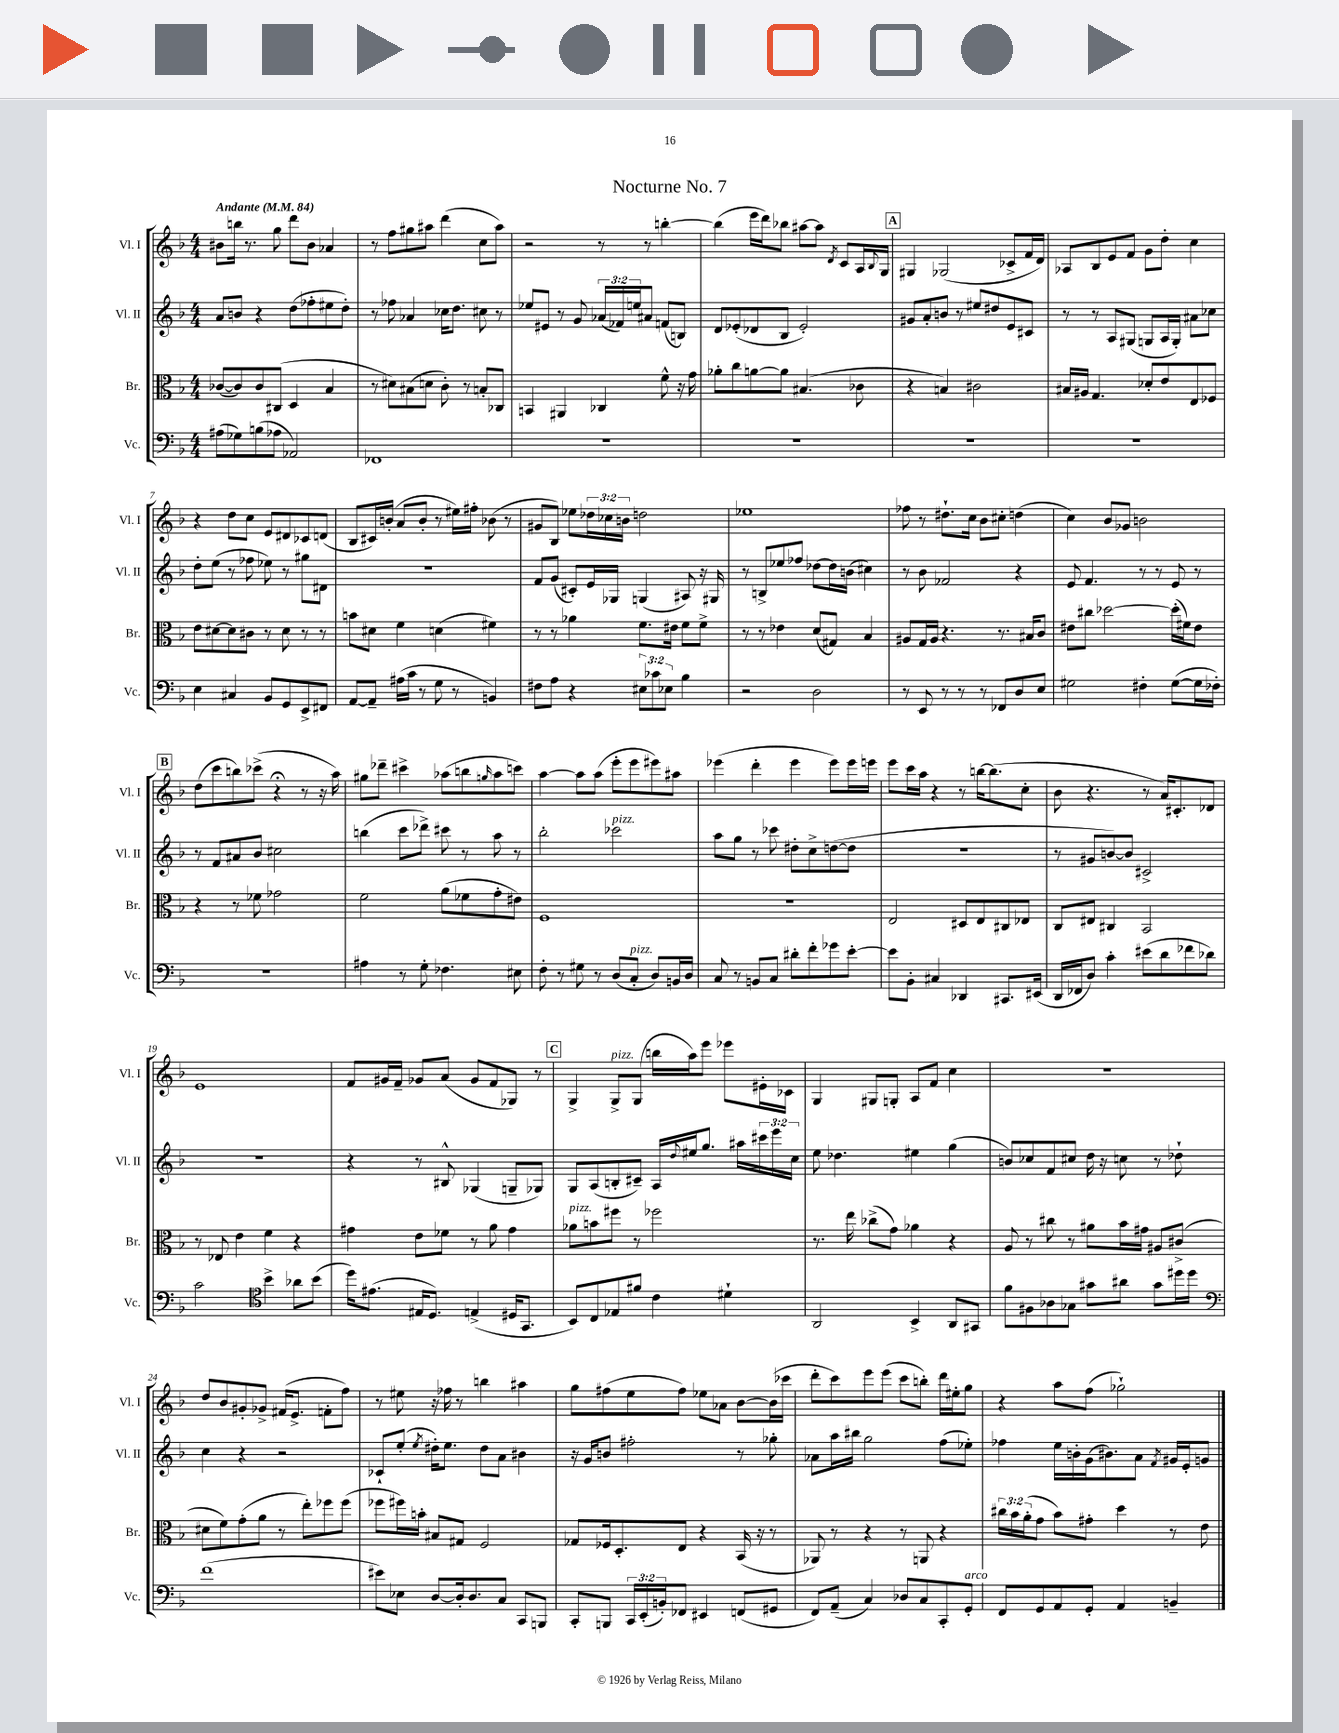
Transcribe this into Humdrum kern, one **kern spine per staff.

**kern	**kern	**kern	**kern
*staff4	*staff3	*staff2	*staff1
*clefF4	*clefC3	*clefG2	*clefG2
*k[b-]	*k[b-]	*k[b-]	*k[b-]
*M4/4	*M4/4	*M4/4	*M4/4
*MM84	*MM84	*MM84	*MM84
(8A#\L	([8c-/L	8a/L	8b#\L
8G-\)	8c-/])	8b/J	16bb\Jk
.	.	.	8.r
(8B\	8c-/	4r	.
8A-\J	(8C#/J	.	8gg\
2AA-/)	4D/	(8dd\L	8ddd\L
.	.	8ff-'\	8b#\J
.	4B-/	8ee#\	4a-/
.	.	8dd'\J)	.
=	=	=	=
1FF-	8r	8r	8r
.	8d#\L)	8ff-\	8ff\L
.	(8B#\	4a-/	8gg#\
.	8d\J	.	8aa#\J
.	8c'\)	16cc-\LK	(4ddd\
.	.	8.dd\J	.
.	8r	.	.
.	8B'/L	8cc#\	8cc\L
.	8C-/J	8r	8aa#\J)
=	=	=	=
1r	4BB/	8ee-/L	2r
.	.	8e#/J	.
.	4AA#/	8r	.
.	.	8g/	.
.	4C-/	(24a-/LL	8r
.	.	24f-/)	.
.	.	24ee/J	.
.	.	8a#/J	8r
.	8f^^\	(8f/L	[4bb'\
.	16r	8B/J)	.
.	16g\	.	.
=	=	=	=
1r	8a-'\L	8d/L	(4bb\]
.	8cc\	(8e-'/	.
.	[8a\	8d-/	16eee\LL
.	.	.	16ddd\J)
.	8a\]J	8B-/J	8bb-\J
.	(4.B#/	2e-'/)	[8aa#\L
.	.	.	8aa#\]J
.	.	.	8qd/
.	.	.	8c/L
.	8c-\	.	16A/L
.	.	.	8qqB-/
.	.	.	16G/JJ
=	=	=	=
1r	4r	8g#/L	4G#/
.	.	8a'/	.
.	4B/)	8b/J	(2G-/
.	.	8r	.
.	2c#\	8ee#/L	.
.	.	8dd#/	.
.	.	8e/	8c-^/L
.	.	8c#/J	16f/L
.	.	.	16d/JJ)
=	=	=	=
1r	16B#/LL	8r	8A-/L
.	16A#/JJ	.	.
.	4.G/	8r	8B-/
.	.	8A/L	8e/
.	.	(8G#/J	8f/J
.	8d-'/L	8G/L	8g\L
.	8e/	16A/L	8dd'\J
.	.	16G'/JJ)	.
.	8E/	8a#\L	4cc\
.	8F-/J	8cc-\J	.
=	=	=	=
4E\	8e\L	8dd'\L	4r
.	[8d#\	(8ee\J	.
4C#/	8d#\]	8r	8dd\L
.	8c#\J	8ff-\	8cc\J
8BB-/L	8r	8ee-\)	8e/L
8GG/	8d#\	8r	8d#/
8EE^/	8r	8gg#\L	8c-/
8FF#/J	8r	8d#\J	(8d/J
=	=	=	=
[8AA/L	8b\L	1r	8B-/L
8AA~/]J	8d#\J	.	16c#/L)
.	.	.	(16b'/JJ
(16A#\LL	4f\	.	8a/L
16c\JJ	.	.	.
8r	.	.	8b'/J
8G\	(4d\	.	8r
8r	.	.	16ee#\LL)
.	.	.	16ff#'\JJ
4BB/)	4f#\)	.	(8b-\
.	.	.	8r
=	=	=	=
8F#\L	8r	8f/L	8g#/L
8A\J	8r	(8g/J	8B-/J)
4r	4a-\	8c#'/L)	8ee-\L
.	.	16e/L	24dd-\L
.	.	.	24cc-\
.	.	16G-/JJ	.
.	.	.	24b\JJ
12E#\L	8.f\L	(4G/	2dd\
12c-\	.	.	.
12E-\J	.	.	.
.	16e#\Jk	.	.
4B-\	8f\L	8A#/)	.
.	8f^\J	16r	.
.	.	16G#/	.
=	=	=	=
2r	8r	8r	1ee-
.	8r	8B^/L	.
.	4e-\	8ee-/	.
.	.	8ff-/J	.
2D\	(8d/L	[8dd-\L	.
.	8G#/J)	16dd-\]L	.
.	.	(16b\JJ	.
.	4B-/	4cc#\)	.
=	=	=	=
8r	8A#/L	8r	8ff-\
8EE/	16G/L	8b-\	8r
.	16A#/JJ	.	.
8r	4.r	2f-/	8.dd#`\L
8r	.	.	.
.	.	.	16cc\Jk
8r	.	.	8b-\L
8FF-/L	8.r	.	8cc#'\J
8D/	.	4r	(4dd\
.	16B#/LK	.	.
8E/J	8c/J	.	.
=	=	=	=
2G#\	8e#\L	8e/	4cc\)
.	8cc#\J	4.f/	.
.	[2dd-\	.	8b-/L
.	.	.	8g-/J
4F#'\	.	8r	2b\
.	.	8r	.
([8G#\L	(16dd-'\]LL	8e/	.
.	16f#\J)	.	.
16G#\]L	8e#\J	8r	.
16F-'\JJ)	.	.	.
=	=	=	=
1r	4r	8r	(8dd\L
.	.	8f/L	8ccc\
.	8r	8a#/	8bb\)
.	8f-\	8b-/J	(8ccc-^\J
.	2g-\	2cc#\	4r;
.	.	.	8r
.	.	.	16r
.	.	.	16aa\)
=	=	=	=
4A#\	2f\	(4bb\	8gg#\L
.	.	.	8ddd-~\J
8r	.	8ccc\L	4ccc#^\
8G'\	.	8ddd-^\J)	.
4.F-\	(8a\L	8ccc#\	(8aa-\L
.	8f-\	8r	8bb\
.	.	.	16qqgg/
.	8g'\	8aa\	8aa-\
8E#\	8e#\J)	8r	8ccc\J)
=	=	=	=
8F'\	1F	2bb-'\	[4aa\
8r	.	.	.
8G#\	.	.	8aa\]L
8r	.	.	(8aa\J
(8D/L	.	2ccc-\	8eee'\L
8C'/J	.	.	8eee\
8D/L)	.	.	8eee#\)
16BB/L	.	.	8aa#\J
16D/JJ	.	.	.
=	=	=	=
8C/	1r	8aa\L	(4eee-\
8r	.	8gg\J	.
8BB/L	.	8r	4ddd'\
8C/J	.	8ccc-\	.
8d#'\L	.	8dd#'\L	4eee-\
8f'\	.	8cc^\	.
8g-\	.	([8dd\	8eee-\L)
[8e'\J	.	8dd\]J	16eee-\L
.	.	.	16eee\JJ
=	=	=	=
8e\]L	2E/	1r	8eee\L
8BB-'\J	.	.	16ccc\L
.	.	.	16aa\JJ
4C#/	.	.	4r
4DD-/	8D#/L	.	8r
.	8E/	.	[16bb\LK
.	.	.	(8.bb\]
8.CC#/L	8C#/	.	.
.	8E-/J	.	8cc'\J
(16EE#/Jk	.	.	.
=	=	=	=
16DD/LL	8C/L	8r	8b-\
16FF-/J	.	.	.
8D/J)	8E#/J	8g#/L	4.r
4c'\	4C#/	[8b/)	.
.	.	8b/]J	.
(8e#\L	2BB-/	2c#^/	8r
8d\	.	.	16a/LK)
.	.	.	8.c#'/
8f-\	.	.	.
8d-\J)	.	.	8d-/J
=	=	=	=
2c\	8r	1r	1e
.	8E-/	.	.
.	4e\	.	.
*clefC4	*	*	*
4b-^\	4f\	.	.
8a-\L	4r	.	.
(8b-\J	.	.	.
=	=	=	=
16dd\LK)	4g#\	4r	8f/L
(8.e#\J	.	.	.
.	.	.	16g#/L
.	.	.	16f~/JJ
16E#/LK	8e\L	8r	8g-/L
8.D/J)	.	.	.
.	8f-\J	8B#^^/	(8a/J
(4E^/	8r	(4G-/	8g-/L
.	8a\	.	8f/
16D#/LK	4g#\	8G~/L	8G-/J)
8.GG/J	.	.	.
.	.	8G-/J)	8r
=	=	=	=
8BB-/L)	8a-\L	8G/L	4G^/
8C/	8b\	(8A/	.
8E-/	8ff#\J	8B'/	8G^/L
8f#/J	8r	8c#~/J)	(8G/J
4c\	2ff-\	16A/LL	16bb\LL
.	.	8qqdd/	.
.	.	16ee#/J	16aa\J)
.	.	8.gg/J	8eee\J
4d#`\	.	.	8eee-\L
.	.	16aa#\LL	.
.	.	24ccc#\	16e#'\L
.	.	24eee\	.
.	.	.	16c-\JJ
.	.	24cc\JJ	.
=	=	=	=
2AA/	8.r	8ee\	4G/
.	.	4.dd-\	.
.	16ee\	.	.
.	(8cc-^\L	.	8G#/L
.	8g\J)	.	8G'/J
4BB-^/	4a-\	4ee#\	8A/L
.	.	.	8f/J
8AA/L	4r	(4gg\	4cc\
8GG#/J	.	.	.
=	=	=	=
8f\L	8A/	8b/L)	1r
8F#\	8r	8cc-/	.
8A-\	8cc#\	8f/	.
8G-\J	8r	8cc#/J	.
8g#\L	8a#\L	16dd\	.
.	.	16r	.
8a#\J	16b-\L	8cc\	.
.	16g#\JJ	.	.
8g#\L	8A#/L	8r	.
16dd#\L	(8c#^/J	8dd-`\	.
16dd#\JJ	.	.	.
=	=	=	=
*clefF4	*	*	*
(1f	8d#\L	4cc\	8dd/L
.	8f\)	.	8b-/
.	(8g'\	4r	8g#'/
.	8a\J	.	8g-^/J
.	8r	2r	(16f#/LK
.	.	.	8.e^/J
.	8ee'\L)	.	.
.	8ff-\	.	8f'\L
.	(8ff-\J	.	8ff\J)
=	=	=	=
8e#\L)	8ff-\L	8c-`/L	8r
8E-\J	16ff#\L)	(8ee'/J	8ee#\
.	16b'\JJ	.	.
.	.	8qee/	.
[8D/L	8B#/L	16dd#'\LK)	16r
.	.	8.ee\J	16ff-\
16D'/]k	8G#/J	.	8r
8.D/	.	.	.
.	2F/	8dd#\L	4bb\
8C/J	.	8a\J	.
8CC/L	.	4b#\	4aa#\
8BBB/J	.	.	.
=	=	=	=
8CC'/L	8G-/L	16r	8gg\L
.	.	16g/LK	.
8BBB/J	16F-/k	8b/J	(8ff#\
.	8.D'/	.	.
24CC/LL	.	2ff#'\	8ee\
(24EE'/	.	.	.
24BB'/J)	.	.	.
8FF-/J	8E/J	.	8ff#\J)
4EE#/	4r	.	8ee-\L
.	.	.	8a-\J
(8FF/L	(16BB-/	8r	[8b-\L
.	16r	.	.
8GG#/J	8r	8gg-'\	(16b-\]L
.	.	.	16ccc-\JJ
=	=	=	=
8FF/L)	8AA-/)	8a-\L	8ddd'\L
(8AA~/J	8r	16aa\L	8ccc\)
.	.	16bb#\JJ	.
4C/)	4r	2gg\	8eee\
.	.	.	(8eee\J
8D-/L	8r	.	8ccc\L
8C/	8AA/	.	8bb'\J)
8CC'/	4r	(8ff\L	16ddd\LL
.	.	.	16ee#'\J
8GG'/J	.	8ee-'\J)	8gg\J
=	=	=	=
8FF/L	24cc#\LL	4ff-\	4r
.	24b-\	.	.
.	(24a'\J	.	.
8GG/	8g\J	.	.
8AA/	8b-\L)	16ee\LL	8aa\L
.	.	16b'\	.
8GG'/J	8g#'\J	(16g\J	(8ff\J
.	.	8.b#\)	.
4AA/	4dd\	.	2gg-`\)
.	.	8a\J	.
.	.	8qf/	.
4BB~/	8r	16g#/LL	.
.	.	16e'/J	.
.	8e\	8g/J	.
==	==	==	==
*-	*-	*-	*-
